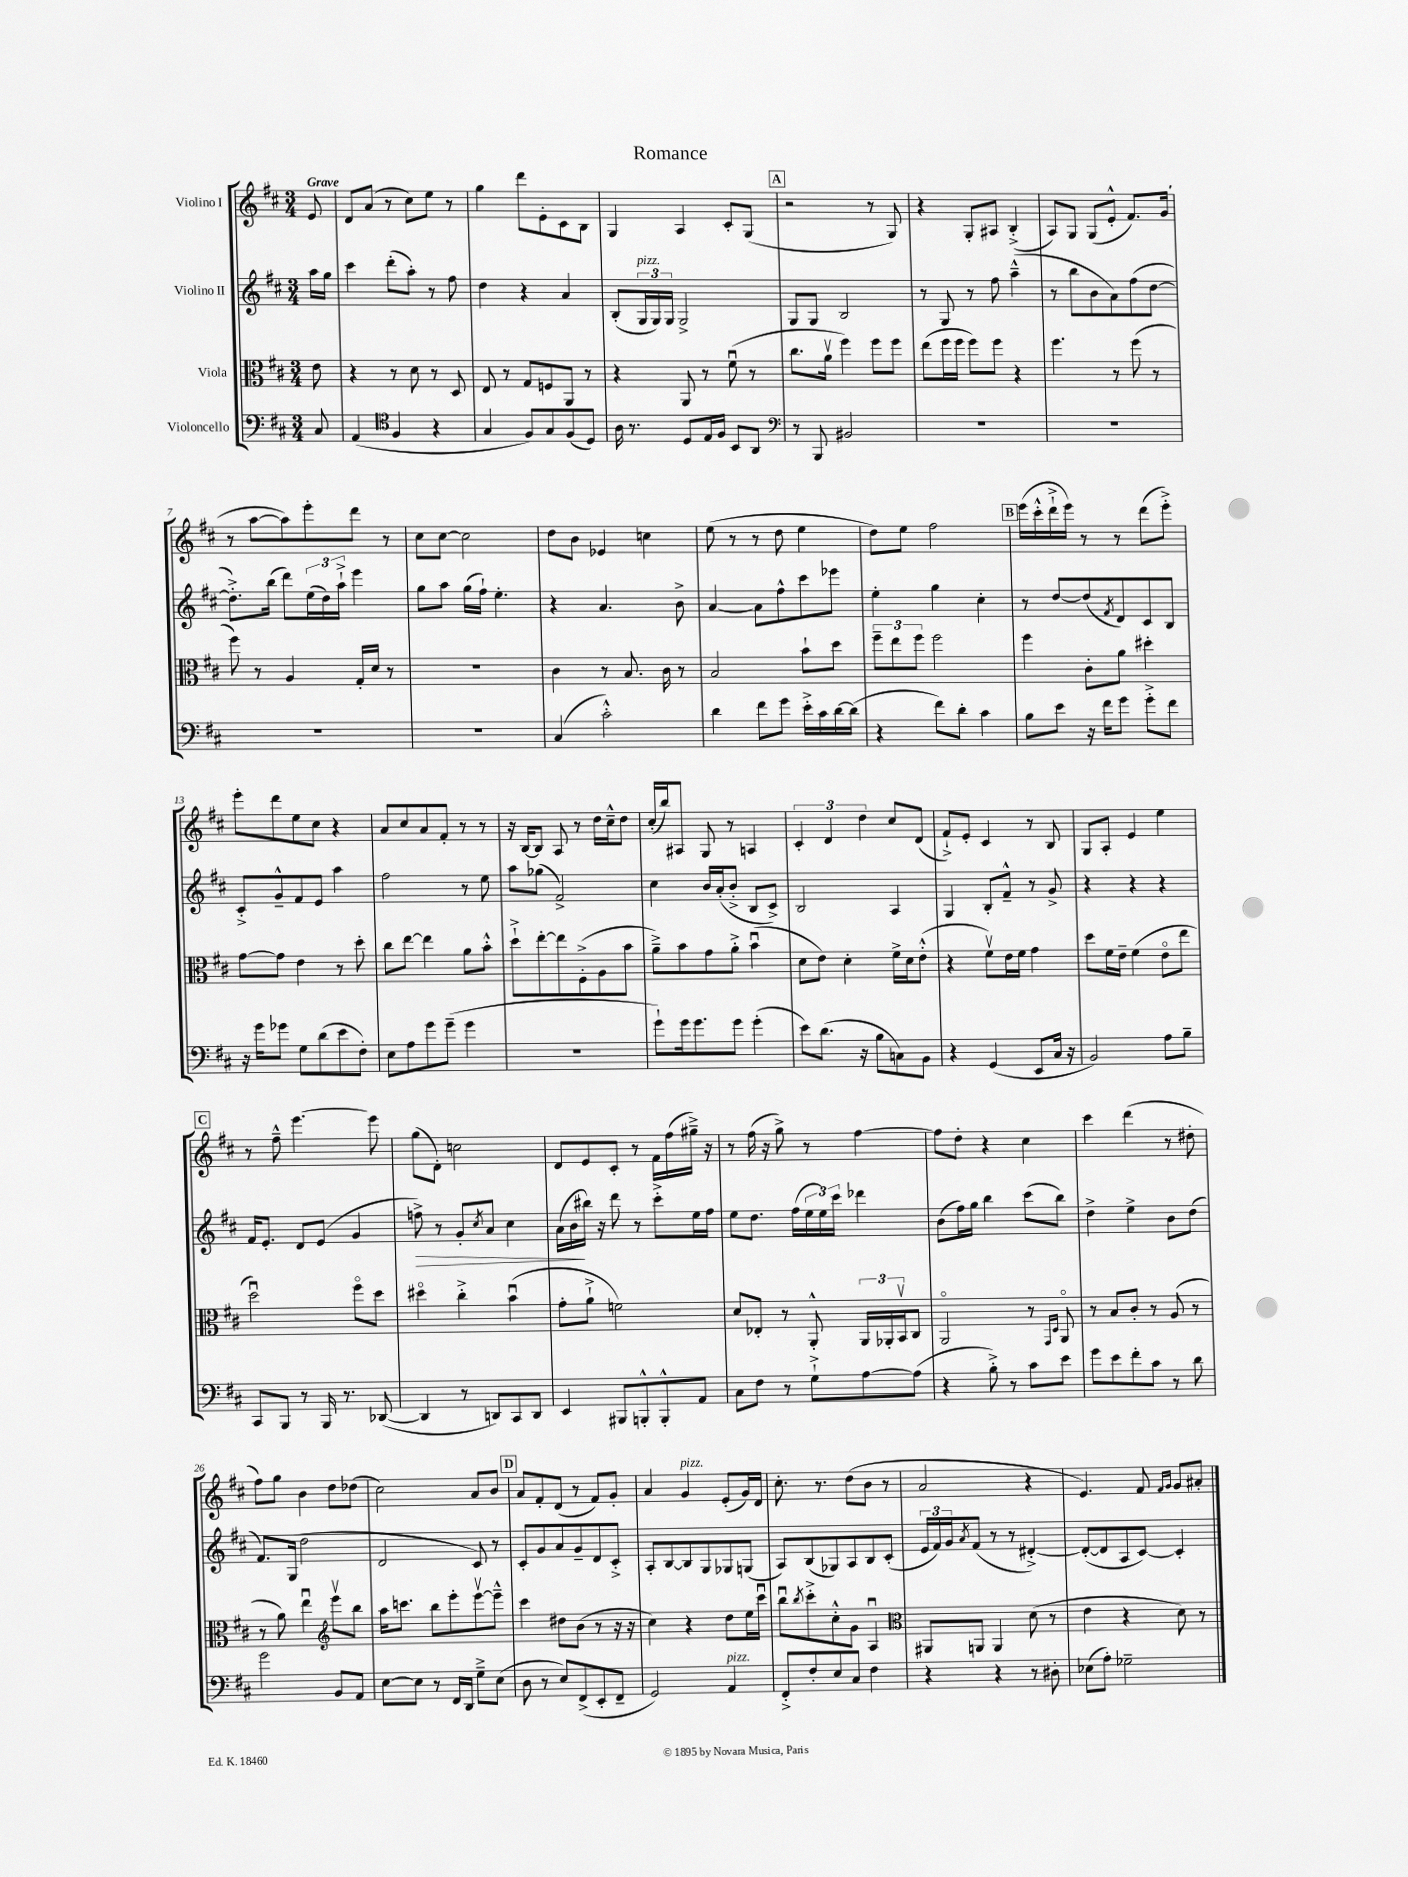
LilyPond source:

\header { title = "Romance" }
<<
\new StaffGroup <<
\new Staff = "s0" \with { instrumentName = "Violino I" } {
    \clef treble \key d \major \numericTimeSignature \time 3/4 \partial 8 \tempo "Grave"
    e'8 |
    d'8 a'8( r8 cis''8) e''8 r8 |
    g''4 d'''8 e'8-. cis'8 b8 |
    g4 a4 cis'8-. g8( |
    \mark \markup { \box "A" } r2 r8 g8) |
    r4 g8-. ais8 b4-.->( |
    a8) g8 g8( e'8-.-^ fis'8.) g'16( |
    r8 a''8~ a''8) e'''8-. d'''8 r8 |
    cis''8 cis''8~ cis''2 |
    d''8 b'8 ees'4 c''4 |
    e''8( r8 r8 d''8 e''4 |
    d''8) e''8 fis''2 |
    \mark \markup { \box "B" } e'''16( cis'''16-.-^ d'''16-!-> e'''16) r8 r8 d'''8( e'''8-.->) |
    e'''8-. d'''8 e''8 cis''8 r4 |
    a'8 cis''8 a'8 fis'8-. r8 r8 |
    r16 b16~ b8 a8 r8 d''16 cis''16---^ d''8 |
    cis''16-.( b''16) ais8 g8 r8 a4 |
    \tuplet 3/2 { cis'4-. d'4 d''4 } cis''8 d'8( |
    fis'8-!->) e'8-. cis'4 r8 b8 |
    g8 a8-. e'4 e''4 |
    \mark \markup { \box "C" } r8 fis''8---^ e'''4.~ e'''8 |
    g''8( d'8-.) c''2 |
    d'8 e'8 cis'8-. r8 fis'16 fis''16( gis''16--->) r16 |
    r8 fis''16( r16 g''8->) r8 fis''4~ |
    fis''8 d''8-. r4 cis''4 |
    cis'''4 d'''4( r8 dis''8-. |
    fis''8) g''8 b'4 d''8 des''8( |
    cis''2) a'8 b'8 |
    \mark \markup { \box "D" } a'8 fis'8-. d'8( r8 fis'8) g'8-. |
    a'4 g'4^\markup { \italic "pizz." } e'8-.( g'16) d'16 |
    cis''8.-. r8. d''8( b'8 r8 |
    a'2 r4 |
    e'4.) fis'8 \grace { fis'16 g'16 } g'8 ais'8-. \bar "|." |
}
\new Staff = "s1" \with { instrumentName = "Violino II" } {
    \clef treble \key d \major \numericTimeSignature \time 3/4 \partial 8
    a''16 g''16 |
    cis'''4 d'''8-.( a''8-.) r8 fis''8 |
    d''4 r4 a'4 |
    b8-.( \tuplet 3/2 { g16^\markup { \italic "pizz." } g16) g16 } g2-> |
    \mark \markup { \box "A" } g8 g8 b2 |
    r8 g8 r8 fis''8 a''4---^( |
    r8 b''8 b'8 a'8) fis''8( d''8~ |
    d''8.-.->) b''16( d'''8) \tuplet 3/2 { e''16( d''16) a''16-!-> } e'''4 |
    g''8 a''8 g''16( fis''16-!) e''4.-. |
    r4 a'4. b'8-> |
    a'4~ a'8 fis''8-^ cis'''8 ees'''8 |
    e''4-. g''4 cis''4-. |
    \mark \markup { \box "B" } r8 d''8~ d''8( \acciaccatura { fis'8 } d'8) cis'8 b8 |
    cis'8-.-> g'8---^ fis'8 e'8 a''4 |
    fis''2 r8 e''8 |
    a''8 ges''8( fis'2->) |
    cis''4 b'16 a'16-.( b'8-.-> b8 cis'8->) |
    b2 a4 |
    g4 b8-. fis'8---^ r8 g'8-> |
    r4 r4 r4 |
    \mark \markup { \box "C" } fis'16 e'8.-. d'8 e'8( g'4 |
    f''8->\>) r8 g'8-. \acciaccatura { cis''8 } a'8 cis''4 |
    a'16( b'16\! bis''16) r16 d'''8 r8 cis'''8-.-> e''16 fis''16 |
    e''8 d''8. fis''16( \tuplet 3/2 { e''16 e''16) cis'''16 } des'''4 |
    b'8( fis''16) g''16 b''4 cis'''8( b''8) |
    d''4-> e''4-> b'8 d''8( |
    fis'8.) g16( d''2 |
    d'2 cis'8) r8 |
    \mark \markup { \box "D" } cis'8-. g'8 a'8 g'8-- d'8 cis'8-.-> |
    a8-. b8~ b8 g8 ges8 g8( |
    a8) b8( ges8) a8 b8 cis'8-.( |
    \tuplet 3/2 { e'16 fis'16) g'16 } \acciaccatura { a'8 } fis'8( r8 r8 dis'4~-.->) |
    dis'8~-.( dis'8 a8 cis'8~) cis'4-. \bar "|." |
}
\new Staff = "s2" \with { instrumentName = "Viola" } {
    \clef alto \key d \major \numericTimeSignature \time 3/4 \partial 8
    e'8 |
    r4 r8 d'8 r8 d8 |
    e8 r8 g8 f8 a,8 r8 |
    r4 a,8 r8 fis'8\downbow( r8 |
    \mark \markup { \box "A" } cis''8. a'16\upbow fis''4) fis''8 fis''8 |
    e''8( fis''16 fis''16 fis''8) fis''8 r4 |
    fis''4. r8 fis''8( r8 |
    fis''8) r8 a4 g16-. d'16 r8 |
    R2. |
    cis'4 r8 b8. cis'16 r8 |
    b2 b'8-! d''8 |
    \tuplet 3/2 { fis''8-- e''8 fis''8 } fis''2 |
    \mark \markup { \box "B" } fis''4 cis'8-. a'8 dis''4-. |
    g'8~ g'8 e'4 r8 d''8-. |
    cis''8 e''8~ e''4 a'8 b'8-.-^ |
    d''8-!-> e''8~-. e''8 fis8-.->( a8 b'8 |
    a'8--->) b'8 g'8 a'8-.-> b'4\downbow( |
    d'8 e'8) d'4-. fis'16-> d'16 e'8-.-^( |
    r4 fis'8\upbow) e'16 fis'16 g'4 |
    d''8 fis'16 e'16-- fis'4( e'8\flageolet e''8 |
    \mark \markup { \box "C" } d''2\downbow) fis''8\flageolet d''8 |
    dis''4\flageolet cis''4-.-> b'4\downbow( |
    g'8-. a'8-!-> f'2) |
    d'8 ees8-. r8 a,8-.-^ \tuplet 3/2 { a,16 aes,16-. b,16\upbow } cis8 |
    a,2\flageolet r8 \grace { g,16 d16 } a,8\flageolet |
    r8 b8 cis'8-. r8 a8( r8 |
    r8 a'8) e''4\downbow \clef treble e'''8\upbow b''8 |
    a''16 c'''8. b''8 e'''8-. e'''8~\upbow e'''8---^ |
    \mark \markup { \box "D" } cis'''4 dis''8 b'8( r8 r16 r16 |
    cis''4) r4 d''8 e''16 cis'''16\downbow |
    b''8\downbow \acciaccatura { b''8 } cis'''8-.-> cis''8-.-^ g'8 a4\downbow |
    \clef alto ais,8 a,8 a,4 d'8( r8 |
    e'4 r4 d'8) r8 \bar "|." |
}
\new Staff = "s3" \with { instrumentName = "Violoncello" } {
    \clef bass \key d \major \numericTimeSignature \time 3/4 \partial 8
    cis8 |
    a,4( \clef tenor fis4 r4 |
    g4 fis8) g8 fis8( d8) |
    a16 r8. d8 e16 fis16 b,8 a,8 |
    \mark \markup { \box "A" } \clef bass r8 b,,8 bis,2 |
    R2. |
    R2. |
    R2. |
    R2. |
    cis4( cis'2-.-^) |
    d'4 fis'8 g'8 e'16-.-> cis'16 d'16~ d'16( |
    r4 fis'8) d'8-. cis'4 |
    \mark \markup { \box "B" } b8 e'8 r16 fis'16 g'8 g'8-.-> fis'8 |
    r16 g'16 ges'8 g8 d'8( e'8 fis8-.) |
    e8 a8 g'8 g'8--( g'4 |
    R2. |
    g'8-!) g'16 g'8. g'8 g'4-.( |
    e'8) d'8.( r16 b8 c8) b,8 |
    r4 g,4( e,8 cis16 r16 |
    b,2) a8 b8-- |
    \mark \markup { \box "C" } cis,8 b,,8 r8 b,,16 r8. des,8~( |
    des,4 r8 d,8) cis,8 d,8 |
    e,4 bis,,8 b,,8-.-^ b,,8-.-^ a,8 |
    cis8 fis8 r8 g8-!-> a8~ a8( |
    r4 b8-.->) r8 cis'8 e'8 |
    g'8 e'8 fis'8-. cis'8 r8 d'8 |
    g'2 b,8 a,8 |
    e8~ e8 r8 fis,16 d,16 g8---> e8( |
    \mark \markup { \box "D" } d8 r8 e8) fis,8->( e,8-. fis,8-- |
    g,2) a,4^\markup { \italic "pizz." } |
    fis,8-.-> fis8-. e8 cis8 fis4 |
    r4 r4 r8 dis8-. |
    ees8( a8-.) ges2-- \bar "|." |
}
>>
>>
